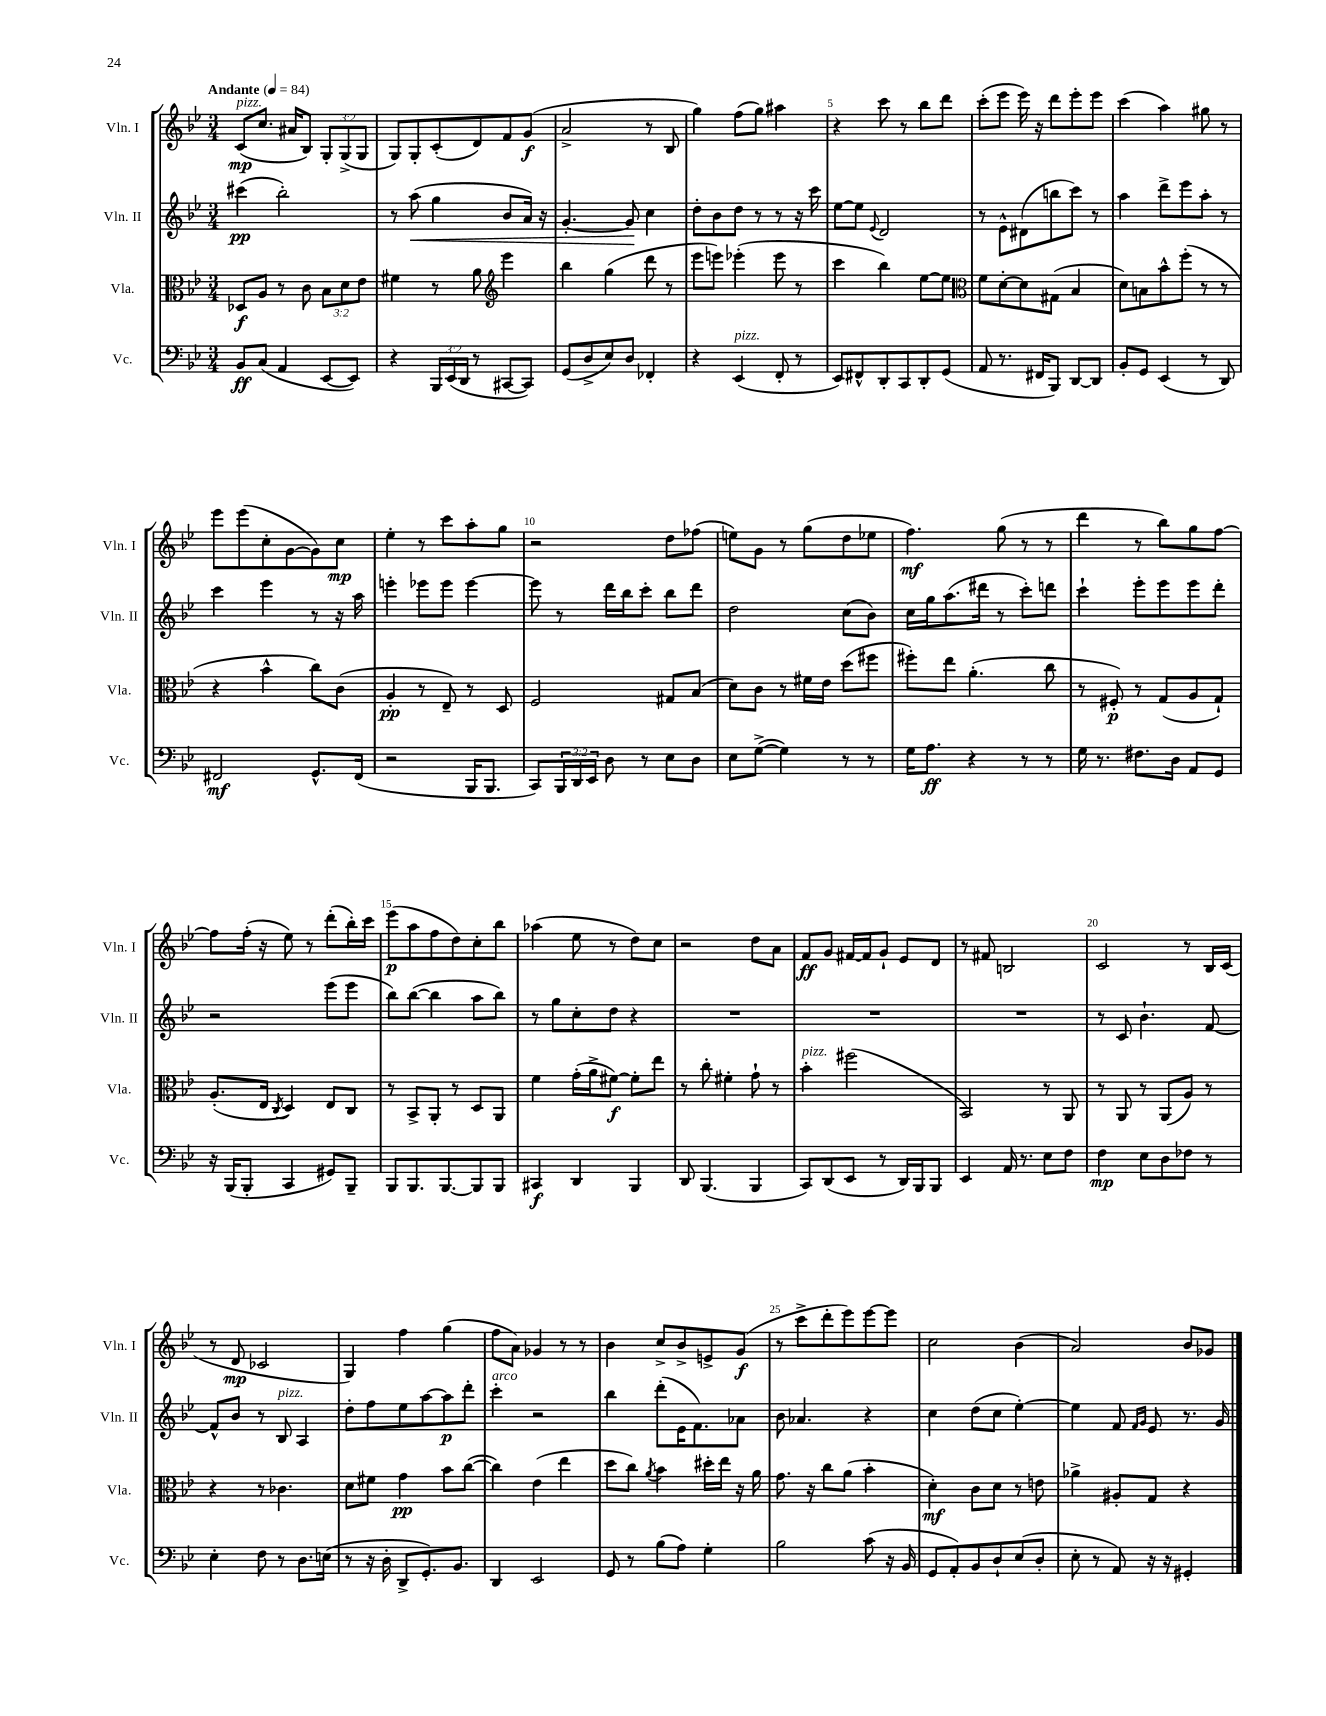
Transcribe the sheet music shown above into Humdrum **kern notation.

**kern	**kern	**kern	**kern
*staff4	*staff3	*staff2	*staff1
*clefF4	*clefC3	*clefG2	*clefG2
*k[b-e-]	*k[b-e-]	*k[b-e-]	*k[b-e-]
*M3/4	*M3/4	*M3/4	*M3/4
*MM84	*MM84	*MM84	*MM84
8BB-/L	8D-/L	(4ccc#\	(8c/L
(8C/J	8A/J	.	8.cc/J
4AA/	8r	2bb-'\)	.
.	.	.	16a#/LK
.	8c\	.	8B-/J)
[8EE-/L	12B-\L	.	12G'/L
.	12d\	.	(12G^/
8EE-/]J)	.	.	.
.	12e-\J	.	12G/J
=	=	=	=
4r	4f#\	8r	8G/L)
.	.	(8aa\	8G'/
24BBB-/LL	8r	4gg\	(8c'/
(24EE-/	.	.	.
24DD/JJ	.	.	.
8r	8a\	.	8d/)
*	*clefG2	*	*
[8CC#/L	4eee-\	8b-/L	8f/
8CC#/]J)	.	16a/Jk)	(8g/J
.	.	16r	.
=	=	=	=
(8GG/L	4bb-\	[4.g'/	2a^/
8D^/	.	.	.
8E-/)	(4gg\	.	.
8D/J	.	8g/]	.
4FF-'/	8ddd\	4cc\	8r
.	8r	.	8B-/
=	=	=	=
4r	8eee-\L	8dd'\L	4gg\)
.	8eee\J)	8b-\	.
(4EE-/	(4eee-'\	8dd\J	(8ff\L
.	.	8r	8gg\J)
8FF'/	8eee-\	8r	4aa#\
8r	8r	16r	.
.	.	16ccc\	.
=	=	=	=
8EE-/L)	4ccc\	[8ee-\L	4r
8FF#^^/	.	8ee-\]J	.
.	.	8qqe-/	.
8DD'/	4bb-\)	2d/	8ccc\
8CC/	.	.	8r
8DD'/	[8ee-\L	.	8bb-\L
(8GG/J	8ee-\]J	.	8ddd\J
=	=	=	=
*	*clefC3	*	*
8AA/	8f\L	8r	(8ccc'\L
8.r	[8d'\	8e-^^\L	8eee-\J
.	8d\]	(8d#\	16eee-\)
16FF#/LK	.	.	16r
8BBB-/J)	(8G#\J	8bb\	8ddd\L
[8DD/L	4B-/	8ccc\J)	8eee-'\
8DD/]J	.	8r	8eee-\J
=	=	=	=
8BB-'/L	8d\L)	4aa\	(4ccc\
8GG/J	8B\	.	.
(4EE-/	8b-^^\	8ddd^\L	4aa\)
.	(8ff'\J	8eee-\	.
8r	8r	8aa'\J	8gg#\
8DD/)	8r	8r	8r
=	=	=	=
2FF#/	4r	4ccc\	8eee-\L
.	.	.	(8eee-\
.	4b-^^\	4eee-\	8cc'\
.	.	.	[8g\
8.GG^^/L	8cc\L)	8r	8g\])
.	(8c\J	16r	8cc\J
(16FF#/Jk	.	16aa\	.
=	=	=	=
2r	4A'/	4eee'\	4ee-'\
.	8r	8eee-\L	8r
.	8E-~/)	8eee-\J	8ccc\L
16BBB-/LK	8r	[4eee-\	8aa'\
8.BBB-/J	.	.	.
.	8D/	.	8gg\J
=	=	=	=
8CC/L)	2F/	8eee-\]	2r
24BBB-/L	.	8r	.
24DD/	.	.	.
24EE-/JJ	.	.	.
8D\	.	16ddd\LL	.
.	.	16bb-\J	.
8r	.	8ccc'\J	.
8E-\L	8G#/L	8bb-\L	8dd\L
8D\J	(8B-/J	8ddd\J	(8ff-\J
=	=	=	=
8E-\L	8d\L)	2dd\	8ee\L)
([8G^\J	8c\J	.	8g\J
4G\])	8r	.	8r
.	16f#\LL	.	(8gg\L
.	16e-\JJ	.	.
8r	(8dd\L	(8cc\L	8dd\
8r	8ff#\J	8b-\J)	8ee-\J
=	=	=	=
16G\LK	8ff#'\L)	16cc\LL	4.ff\)
8.A\J	.	16gg\J	.
.	8ee-\J	(8.aa\	.
4r	(4.a'\	.	.
.	.	16ddd#\Jk	.
.	.	8r	(8gg\
8r	.	8ccc'\L)	8r
8r	8cc\	8ddd\J	8r
=	=	=	=
16G\	8r	4ccc`\	4ddd\
8.r	.	.	.
.	8F#'/)	.	.
8.F#\L	8r	8eee-'\L	8r
.	(8G/L	8eee-\	8bb-\L)
16D\Jk	.	.	.
8AA/L	8A/	8eee-\	8gg\
8GG/J	8G`/J)	8ddd'\J	[8ff\J
=	=	=	=
16r	(8.A'/L	2r	8ff\]L
(16BBB-/LK	.	.	.
8BBB-'/J	.	.	(16ff'\Jk
.	16E-/Jk	.	16r
.	8qC/	.	.
4CC/	4D/)	.	8ee-\)
.	.	.	8r
8GG#/L)	8E-/L	(8eee-\L	(8ddd'\L
8BBB-~/J	8C/J	8eee-\J	16bb-'\L)
.	.	.	16ccc\JJ
=	=	=	=
8BBB-/L	8r	8bb-\L)	(8eee-\L
8.BBB-/	8BB-^/L	([8bb-\J	8aa\
.	8AA'/J	4bb-\]	8ff\
[8.BBB-/	.	.	.
.	8r	.	8dd\)
8BBB-/]	8D/L	8aa\L	8cc'\
8BBB-/J	8AA/J	8bb-\J)	8bb-\J
=	=	=	=
4CC#/	4f\	8r	(4aa-\
.	.	8gg\L	.
4DD/	(16g'\LL	8cc'\	8ee-\
.	16a^\J	.	.
.	[8f#\J)	8dd\J	8r
4BBB-/	8f#'\]L	4r	8dd\L)
.	8ee-\J	.	8cc\J
=	=	=	=
8DD/	8r	2.r	2r
(4.BBB-/	8cc'\	.	.
.	4f#'\	.	.
4BBB-/	8g`\	.	8dd\L
.	8r	.	8a\J
=	=	=	=
8CC/L)	4b-'\	2.r	8f/L
(8DD/	.	.	8g/J
8EE-/J	(2ff#\	.	[16f#/LL
.	.	.	16f#/]J
8r	.	.	8g`/J
16DD/LL)	.	.	8e-/L
16BBB-/J	.	.	.
8BBB-/J	.	.	8d/J
=	=	=	=
4EE-/	2BB-/)	2.r	8r
.	.	.	8f#/
16AA/	.	.	2B/
8.r	.	.	.
8E-\L	8r	.	.
8F\J	8AA/	.	.
=	=	=	=
4F\	8r	8r	2c/
.	8AA/	8c/	.
8E-\L	8r	4.b-`\	.
8D\	(8AA/L	.	.
8F-\J	8A/J)	.	8r
8r	8r	[8f/	16B-/LL
.	.	.	(16c/JJ
=	=	=	=
4E-'\	4r	8f^^/]L	8r
.	.	8b-/J	8d/
8F\	8r	8r	2c-/
8r	4.c-\	8B-/	.
8.D\L	.	4A/	.
(16E\Jk	.	.	.
=	=	=	=
8r	8d\L	8dd'\L	4G/)
16r	8f#\J	8ff\	.
16D'\	.	.	.
8DD^/L	4g\	8ee-\	4ff\
8.GG'/)	.	[8aa\	.
.	8b-\L	8aa\]	(4gg\
8.BB-/J	.	.	.
.	([8cc\J	8ddd'\J	.
=	=	=	=
4DD/	4cc\])	4ccc'\	8ff\L
.	.	.	8a\J)
2EE-/	(4e-\	2r	4g-/
.	4ee-\	.	8r
.	.	.	8r
=	=	=	=
8GG/	8dd\L	4bb-\	4b-\
8r	8cc\J)	.	.
.	8qa/	.	.
(8B-\L	4b-\	(8ddd'\L	8cc^/L
8A\J)	.	16e-\K	8b-^/
.	.	8.f\)	.
4G'\	16dd#'\LL	.	8e^/
.	16ee-\JJ	.	.
.	16r	8a-\J	(8g/J
.	16a\	.	.
=	=	=	=
2B-\	8.g\	8b-\	8r
.	.	4.a-/	8ccc^\L
.	16r	.	.
.	8cc\L	.	8ddd'\
.	(8a\J	.	8eee-\)
(8c\	4b-'\	4r	[8eee-\
16r	.	.	8eee-\]J
16BB-/	.	.	.
=	=	=	=
8GG/L	4d'\)	4cc\	2cc\
8AA'/)	.	.	.
8BB-/	8c\L	(8dd\L	.
8D`/	8d\J	8cc\J	.
(8E-/	8r	[4ee-'\)	(4b-\
8D'/J	8e\	.	.
=	=	=	=
8E-'\	4a-^\	4ee-\]	2a/)
8r	.	.	.
8AA/)	8A#'/L	8f/	.
.	.	16qqf/LL	.
.	.	16qqg/JJ	.
16r	8G/J	8e-/	.
16r	.	.	.
4GG#'/	4r	8.r	8b-/L
.	.	.	8g-/J
.	.	16g/	.
==	==	==	==
*-	*-	*-	*-
